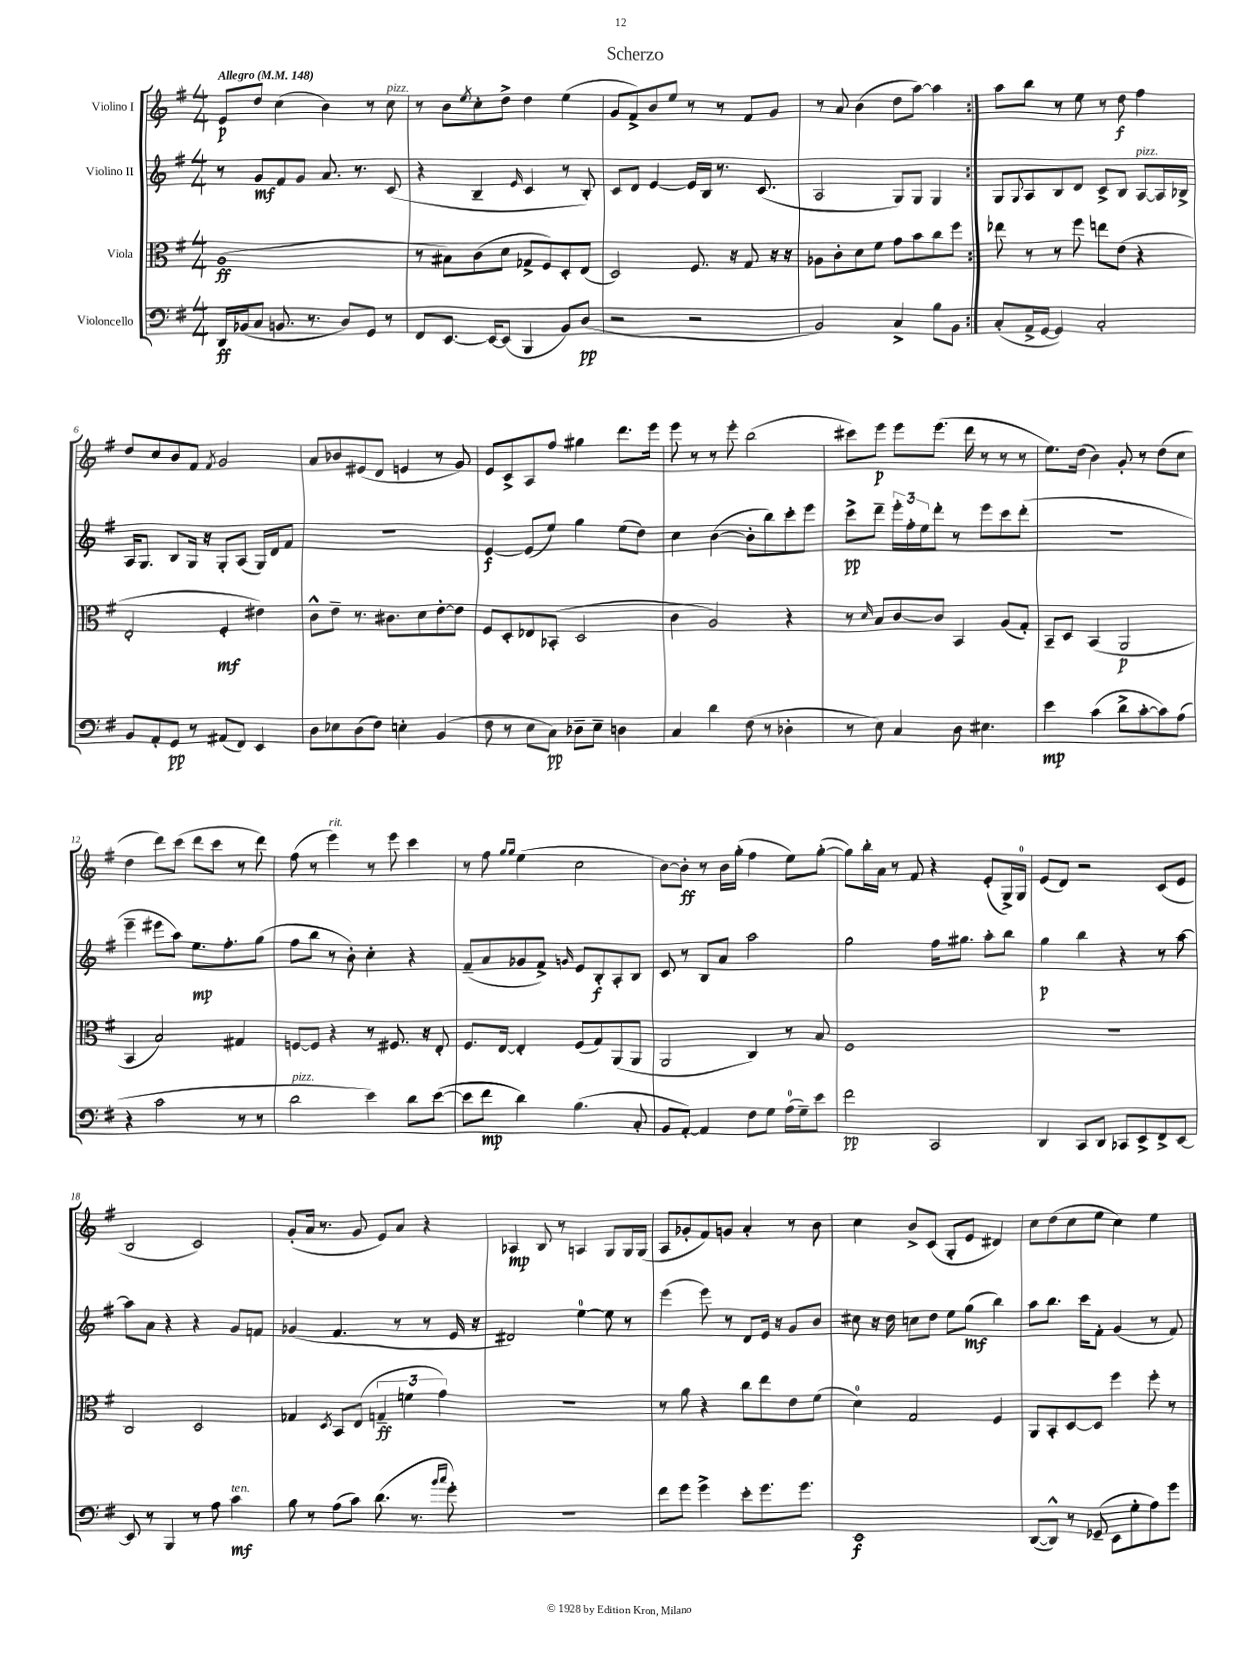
\header { title = "Scherzo" }
<<
\new StaffGroup <<
\new Staff = "s0" \with { instrumentName = "Violino I" } {
    \clef treble \key g \major \numericTimeSignature \time 4/4 \tempo "Allegro" 4 = 148
    \repeat volta 2 { e'8\p d''8 c''4( b'4) r8 c''8^\markup { \italic "pizz." } |
    r8 b'8 \acciaccatura { e''8 } c''8-. d''8-> d''4 e''4( |
    g'8 fis'8->) b'8 e''8 r8 r8 fis'8 g'8 |
    r8 a'8 b'4( d''8 a''8~) a''4 | }
    a''8 b''8 r8 e''8 r8 d''8\f fis''4 |
    d''8 c''8 b'8 fis'8 \acciaccatura { fis'8 } g'2 |
    a'8 bes'8 eis'8( d'8 e'4 r8 g'8) |
    e'8 c'8-> a8 fis''8 gis''4 d'''8. e'''16 |
    e'''8 r8 r8 e'''8-. b''2( |
    cis'''8) e'''8\p e'''8 e'''8.( d'''16 r8 r8 r8 |
    e''8.) d''16( b'4) g'8-. r8 d''8( c''8 |
    d''4 d'''8) c'''8( d'''8 c'''8 r8 d'''8) |
    fis''8( r8 e'''4^\markup { \italic "rit." }) r8 e'''8 c'''4 |
    r8 fis''8 \grace { g''16 g''16 } e''4( c''2 |
    b'8~) b'8-.\ff r8 b'16 g''16-.( fis''4 e''8) g''8~-.( |
    g''8) b''16-. a'16 r8 fis'8 r4 e'8-.( g16->) g16-0 |
    e'8( d'8) r2 c'8( e'8 |
    b2 c'2) |
    g'8-.( a'16 r8. g'8 e'8) a'8 r4 |
    aes4\mp b8 r8 a4 g8 g16 g16( |
    a8 ges'8-. fis'8) g'8 a'4-. r8 b'8 |
    c''4 b'8-> c'8( g8-. e'8 dis'4) |
    c''8 d''8( c''8 e''8 c''4) e''4 \bar "|." |
}
\new Staff = "s1" \with { instrumentName = "Violino II" } {
    \clef treble \key g \major \numericTimeSignature \time 4/4
    \repeat volta 2 { r8 g'8\mf fis'8 g'8 a'8. r8. c'8( |
    r4 b4-- \grace { e'16 } c'4 r8 b8-.) |
    c'8 d'8 e'4~ e'16 b16 r8. c'8.( |
    a2 g8) g8 g4 | }
    g8 \appoggiatura { g8 } a8 b8 d'8 c'8-> b8 a8~^\markup { \italic "pizz." } a16 bes16-> |
    a16 g8. b8 g16 r16 g8-. a8( g16) d'16 fis'8 |
    R1 |
    e'4~\f e'8( e''8) g''4 e''8( d''8) |
    c''4 b'4~( b'8-. b''8) c'''8-. e'''8 |
    c'''8->\pp d'''8-- \tuplet 3/2 { e'''16-. fis''16-. e''16 } d'''8-. r8 e'''8 c'''8 d'''8-.( |
    R1 |
    e'''4-- eis'''8 a''8) e''8.\mp fis''8.-. g''8( |
    fis''8 b''8 r8 b'8-.) c''4-. r4 |
    fis'8--( a'8 ges'8 fis'8->) \grace { g'16 } e'8 b8-.\f a8-. b8 |
    c'8 r8 b8 a'8 a''2 |
    g''2 fis''16 gis''8. a''8-. b''8 |
    g''4\p b''4 r4 r8 a''8~ |
    a''8 a'8 r4 r4 g'8 f'8 |
    ges'4( fis'4. r8 r8 e'16 r16 |
    dis'2) e''4-0~ e''8 r8 |
    e'''4( e'''8) r8 d'8 e'16 r16 g'8 b'8 |
    cis''8 r16 d''16 c''8 d''8 e''8 g''8\mf( b''4) |
    a''8 b''8. c'''16 fis'8-. g'4( r8 fis'8) \bar "|." |
}
\new Staff = "s2" \with { instrumentName = "Viola" } {
    \clef alto \key g \major \numericTimeSignature \time 4/4
    \repeat volta 2 { a1\ff( |
    r8 bis8) c'8( d'8 ges8-> fis8) d8-. e8( |
    d2) fis8. r16 g8 r16 r16 |
    aes8 c'8-. d'8 fis'8 g'8 b'8 c''8 fis''8 | }
    ees''8 r8 r8 fis''8 e''8 e'8( r4 |
    e2-. fis4-.\mf eis'4) |
    c'8-^ e'8-- r8. cis'8. d'8 e'8~-. e'8 |
    fis8 d8-. ees8 bes,8-.( d2 |
    c'4 a2) r4 |
    r8 \grace { d'16 } b8 c'8~ c'8 b,4 a8( g8-.) |
    b,8-- d8 b,4( a,2\p |
    b,4 b2) gis4 |
    f8~ f8 r4 r8 fis8. r16 e8-. |
    fis8. e16~ e4-. fis8( g8) a,8( a,8 |
    a,2 c4) r8 b8 |
    fis1 |
    R1 |
    c2 d2 |
    ges4 \acciaccatura { d8 } b,8 e8( \tuplet 3/2 { g4--\ff f'4 g'4) } |
    R1 |
    r8 a'8 r4 c''8 e''8 e'8 fis'8( |
    d'4-0) g2 fis4 |
    a,8 b,8-. d8~ d8 fis''4 fis''8-. r8 \bar "|." |
}
\new Staff = "s3" \with { instrumentName = "Violoncello" } {
    \clef bass \key g \major \numericTimeSignature \time 4/4
    \repeat volta 2 { d,16\ff bes,16( c8 b,8. r8. d8) g,8 r8 |
    fis,8 e,8.~ e,16~ e,8( b,,4 b,8) d8\pp( |
    r2 r2 |
    b,2) c4-> b8 b,8 | }
    c8-.( a,16-> g,16~ g,4) c2-. |
    b,8 a,8-. g,8\pp r8 ais,8( fis,8) e,4 |
    d8 ees8 d8( fis8) e4-. b,4( |
    fis8 r8 e8 c8\pp) des8-- e8-- d4 |
    c4 d'4 fis8( r8 des4-. |
    r8 e8) c4 d8 eis4. |
    e'4\mp c'4( d'8-> c'8~-. c'8) a8( |
    r4 c'2 r8 r8 |
    d'2^\markup { \italic "pizz." } e'4) d'8 e'8~( |
    e'8 fis'8\mp d'4) b4.( c8-. |
    b,8 a,8~-.) a,4 fis8 g8 a16-0( g16--) e'8 |
    fis'2\pp c,2 |
    d,4 c,8 d,8 ces,8 e,8-> fis,8-> e,8~ |
    e,8 r8 b,,4 r8 a8 c'4\mf^\markup { \italic "ten." } |
    b8 r8 a8( c'8) d'8.( r8. \grace { b'16 c''16 } g'8-.) |
    R1 |
    fis'8 g'8 g'4-> e'8-. g'8. g'8. |
    e,1\f |
    d,8~( d,8-^) r8 ges,8--( e,8 g8-. a8) g'8 \bar "|." |
}
>>
>>
